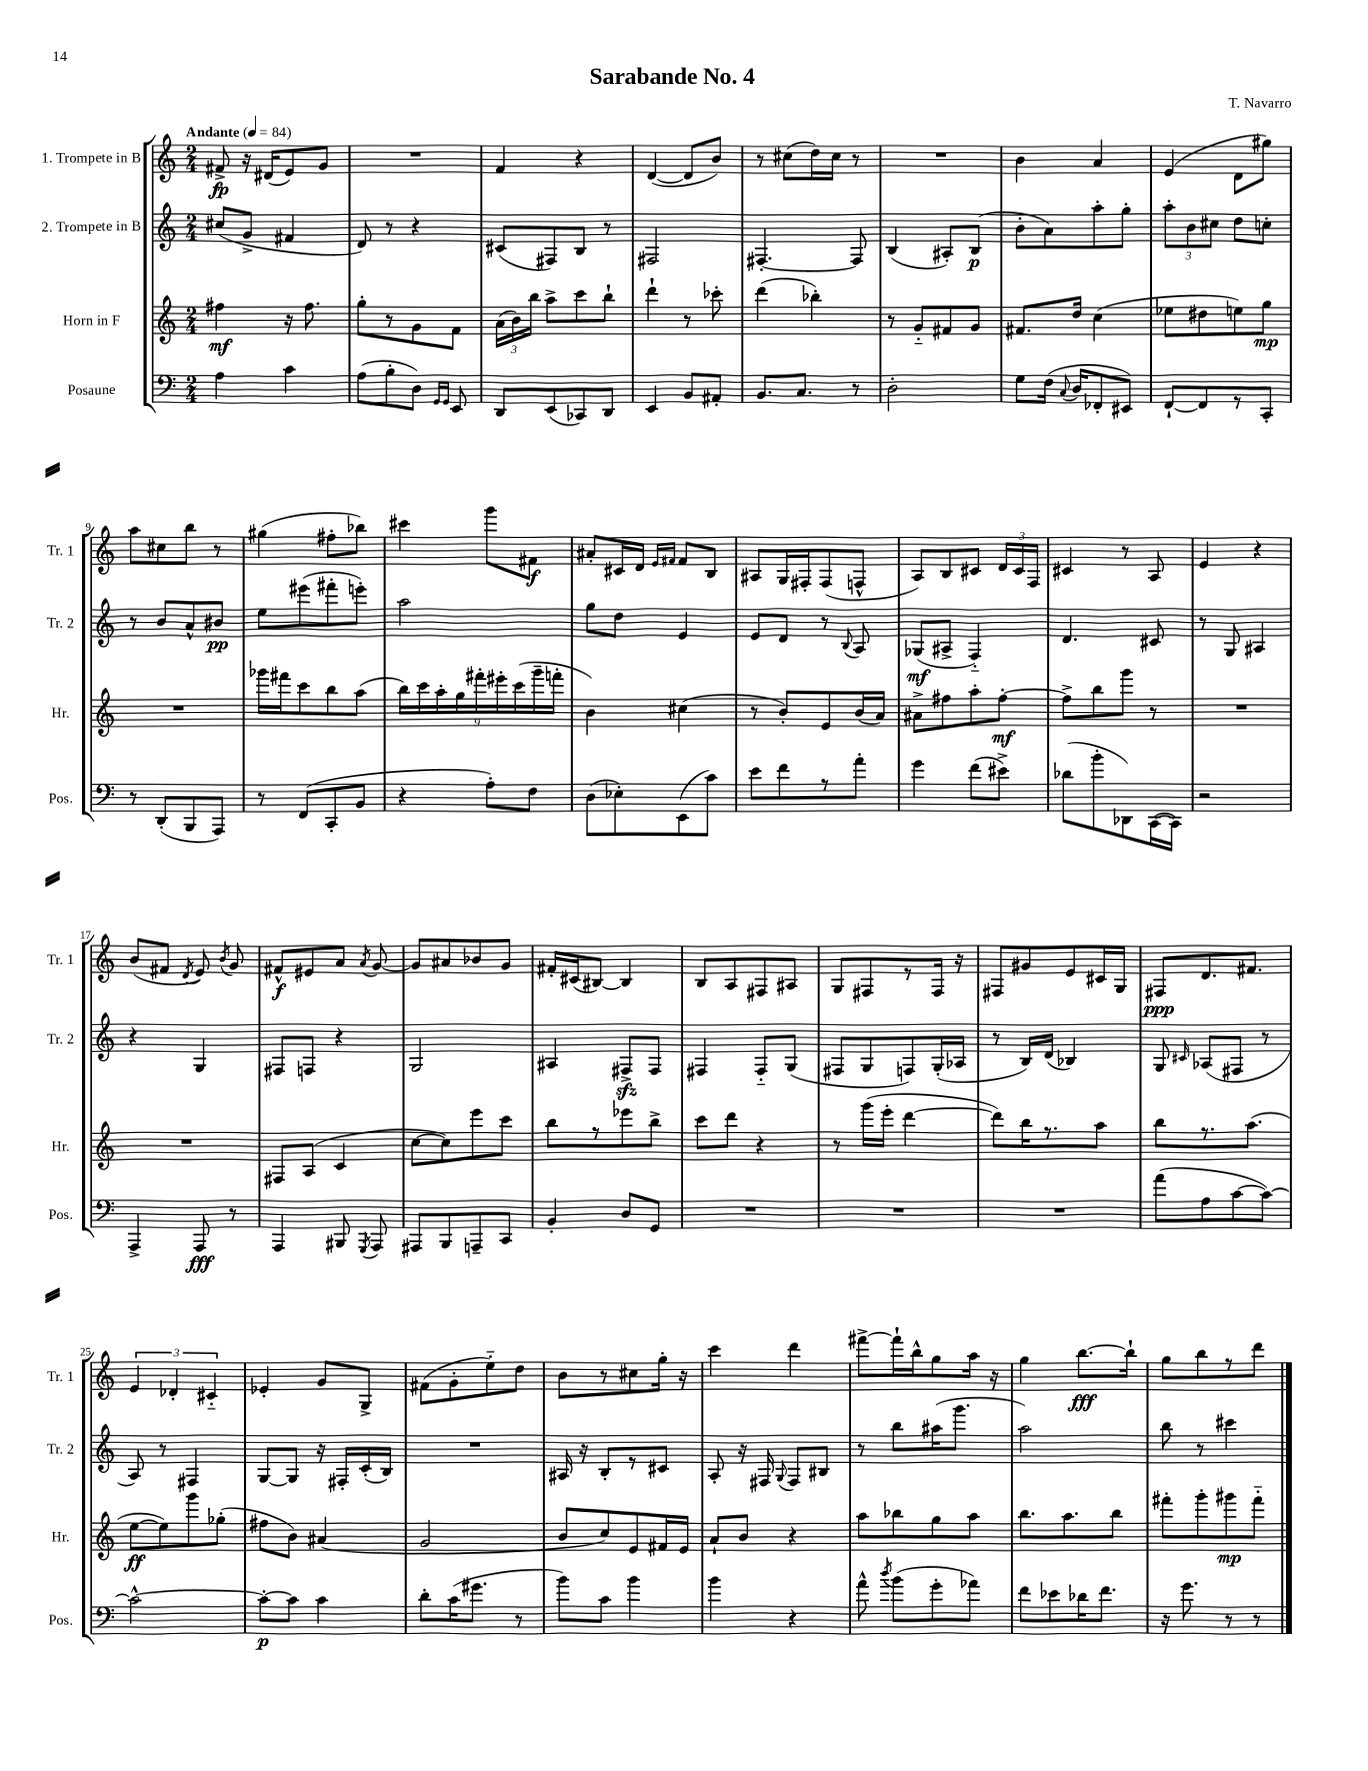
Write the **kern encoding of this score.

**kern	**kern	**kern	**kern
*staff4	*staff3	*staff2	*staff1
*clefF4	*clefG2	*clefG2	*clefG2
*k[]	*k[]	*k[]	*k[]
*M2/4	*M2/4	*M2/4	*M2/4
*MM84	*MM84	*MM84	*MM84
4A	4ff#	(8cc#	8f#^
.	.	8g^	16r
.	.	.	(16d#
4c	16r	4f#	8e)
.	8.ff#	.	.
.	.	.	8g
=	=	=	=
(8A	8gg'	8d)	2r
8B'	8r	8r	.
8D)	8g	4r	.
16qqGG	.	.	.
16qqGG	.	.	.
8EE	8f	.	.
=	=	=	=
8DD	(24a	(8c#	4f
.	24b)	.	.
.	24bb	.	.
(8EE	8aa^	8F#)	.
8CC-)	8ccc	8B	4r
8DD	8bb`	8r	.
=	=	=	=
4EE	4ddd`	2F#	([4d
8BB	8r	.	8d]
8AA#'	8ccc-'	.	8b)
=	=	=	=
8.BB	(4ddd	[4.F#'	8r
.	.	.	(8cc#
8.C	.	.	.
.	4bb-')	.	16dd)
.	.	.	16cc#
8r	.	8F#]	8r
=	=	=	=
2D'	8r	(4B	2r
.	8g'~	.	.
.	8f#	8A#')	.
.	8g	(8B	.
=	=	=	=
8G	8.f#	8b'	4b
(16F	.	8a)	.
8qqC	.	.	.
16D	16dd	.	.
8FF-'	(4cc	8aa'	4a
8EE#)	.	8gg'	.
=	=	=	=
[8FF`	8ee-	12aa'	(4e
.	.	12b	.
8FF]	8dd#	.	.
.	.	12cc#	.
8r	8ee)	8dd	8d
8CC'	8gg	8cc'	8gg#)
=	=	=	=
8r	2r	8r	8aa
(8DD'	.	8b	8cc#
8BBB	.	8a^^	8bb
8AAA)	.	8b#	8r
=	=	=	=
8r	16ggg-	8ee	(4gg#
.	16fff#	.	.
(8FF	8ccc	(8eee#	.
8CC'	8bb	8fff#'	8ff#'
8BB	(8aa	8eee')	8bb-)
=	=	=	=
4r	18bb)	2aa	4ccc#
.	18ccc	.	.
.	18aa'	.	.
.	18gg	.	.
.	18fff#'	.	.
8A')	.	.	8ggg
.	18eee#'	.	.
.	(18ccc	.	.
8F	.	.	8f#
.	18ggg~	.	.
.	18fff'	.	.
=	=	=	=
(8D	4b)	8gg	8a#'
8E-')	.	8dd	16c#
.	.	.	16d
.	.	.	16qqe
.	.	.	16qqf#
(8EE	(4cc#	4e	8f#
8c)	.	.	8B
=	=	=	=
8e	8r	8e	8A#
8f	8b')	8d	16G
.	.	.	16F#'
8r	8e	8r	(8F#
.	.	8qqB	.
8a'	(16b	8A	8F^^
.	16a)	.	.
=	=	=	=
4g	8a#^	(8G-	8A)
.	8ff#	8A#^	8B
(8f	8aa'	4F'~)	8c#
8e#^)	[8ff#'	.	24d
.	.	.	24c#
.	.	.	24F
=	=	=	=
(8d-	8ff#^]	4.d	4c#
8b'	8bb	.	.
8DD-)	8ggg	.	8r
([16CC	8r	8c#	8A
16CC])	.	.	.
=	=	=	=
2r	2r	8r	4e
.	.	8G	.
.	.	4A#	4r
=	=	=	=
4AAA^	2r	4r	(8b
.	.	.	8f#
.	.	.	8qd
8AAA	.	4G	8e)
.	.	.	8qb
8r	.	.	8g
=	=	=	=
4AAA	8F#	8F#	8f#^^
.	(8A	8F	8e#
8BBB#	4c	4r	8a
8qGGG	.	.	8qa
8AAA	.	.	[8g
=	=	=	=
8AAA#	[8cc	2G	8g]
8BBB	8cc])	.	8a#
8AAA~	8eee	.	8b-
8CC	8ccc	.	8g
=	=	=	=
4BB'	8bb	4A#	16f#'
.	.	.	(16c#
.	8r	.	[8B#)
8D	8eee-	8F#^	4B#]
8GG	8bb^	8F#	.
=	=	=	=
2r	8ccc	4F#	8B
.	8ddd	.	8A
.	4r	8F#'~	8F#
.	.	(8G	8A#
=	=	=	=
2r	8r	8F#	8G
.	(16ggg	8G	8F#
.	16eee'	.	.
.	[4ddd	8F)	8r
.	.	(16G'	16F#
.	.	16A-	16r
=	=	=	=
2r	8ddd])	8r	8F#
.	16bb	16B)	8g#
.	8.r	(16d	.
.	.	4B-)	8e
.	8aa	.	16c#
.	.	.	16G
=	=	=	=
(8a	8bb	8G	8F#
.	.	16qqc#	.
8A	8.r	(8A-	8.d
[8c	.	8F#	.
.	(8.aa	.	8.f#
8c_)	.	8r	.
=	=	=	=
2c^^_	[8ee	8A)	6e
.	8ee])	8r	.
.	.	.	6d-'
.	8ggg	4F#	.
.	.	.	6c#'~
.	(8gg-'	.	.
=	=	=	=
8c'_	8ff#	[8G	4e-'
8c]	8b)	8G]	.
4c	(4a#	16r	8g
.	.	16F#'	.
.	.	(16c'	8G^
.	.	16B)	.
=	=	=	=
8d'	2g	2r	(8f#
(16c	.	.	8g'
8.g#	.	.	.
.	.	.	8ee'~)
8r	.	.	8dd
=	=	=	=
8b)	8b	16A#	8b
.	.	16r	.
8c	8cc)	8B'	8r
4b	8e	8r	8cc#
.	16f#	8c#	16gg'
.	16e	.	16r
=	=	=	=
4b	8a`	8A'	4ccc
.	8b	16r	.
.	.	16F#	.
.	.	8qqG	.
4r	4r	8F#	4ddd
.	.	8B#	.
=	=	=	=
8a^^	8aa	8r	[8fff#^
8qdd	.	.	.
(8b	8bb-	8bb	16fff#`]
.	.	.	16bb^^
8g'	8gg	(16aa#	8gg
.	.	8.ggg	.
8a-)	8aa	.	16aa
.	.	.	16r
=	=	=	=
8f	8.bb	2aa)	4gg
8e-	.	.	.
.	8.aa	.	.
16d-	.	.	[8.bb
8.f	.	.	.
.	8bb	.	.
.	.	.	16bb`]
=	=	=	=
16r	8fff#'	8bb	8gg
8.g	.	.	.
.	8ggg'	8r	8bb
8r	8ggg#	4ccc#	8r
8r	8fff#'~	.	8ddd
==	==	==	==
*-	*-	*-	*-
